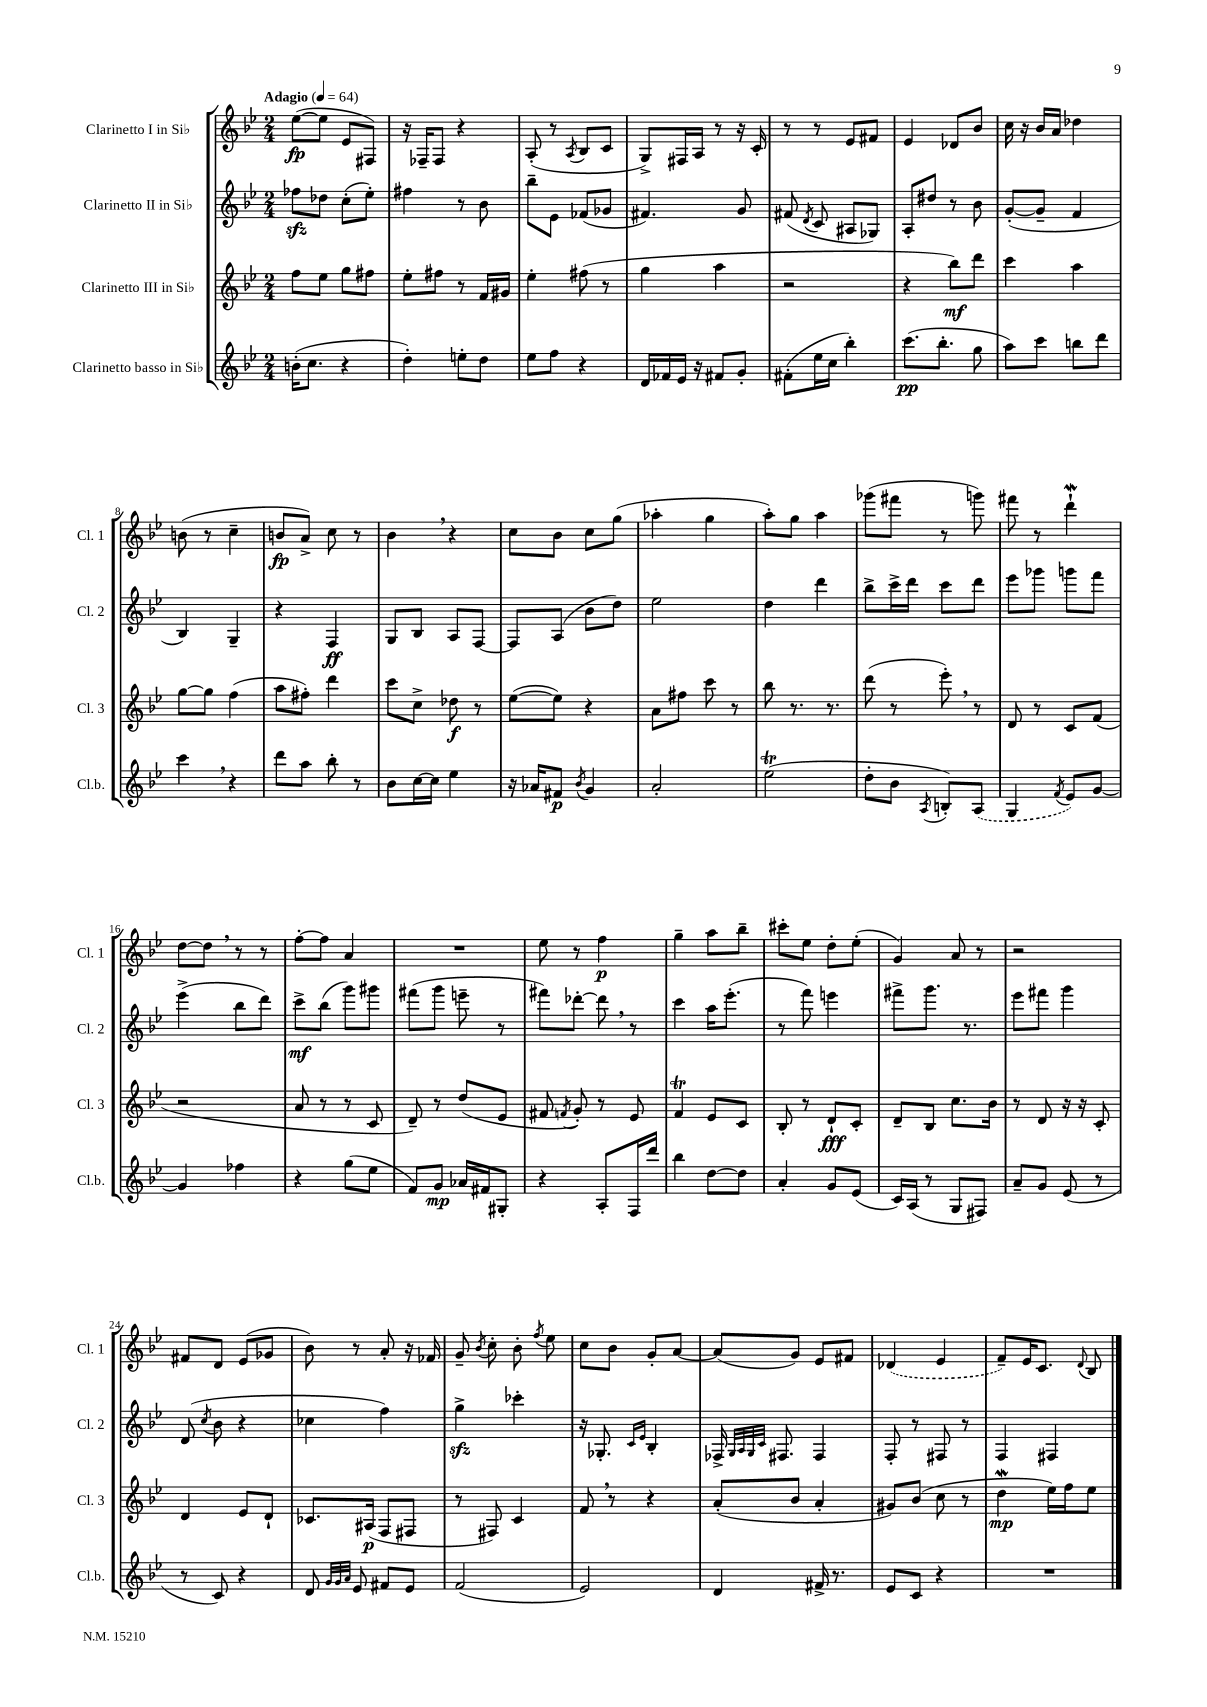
<<
\new StaffGroup <<
\new Staff = "s0" \with { instrumentName = "Clarinetto I in Sib" shortInstrumentName = "Cl. 1" } {
    \clef treble \key bes \major \numericTimeSignature \time 2/4 \tempo "Adagio" 4 = 64
    \autoBeamOff ees''8[~\fp( ees''8] ees'8[ fis8]) |
    r16 fes16[-- fes8] r4 |
    a8-.( r8 \acciaccatura { a8 } bes8[ c'8] |
    g8[->) fis16 a16] r8 r16 c'16-. |
    r8 r8 ees'8[ fis'8] |
    ees'4 des'8[ bes'8] |
    c''16 r16 bes'16[ a'16] des''4 |
    b'8( r8 c''4-- |
    b'8[\fp a'8]->) c''8 r8 |
    bes'4 \breathe r4 |
    c''8[ bes'8] c''8[ g''8]( |
    aes''4-. g''4 |
    a''8[-.) g''8] a''4 |
    ges'''8[( fis'''8] r8 g'''8) |
    fis'''8 r8 d'''4-!\mordent |
    d''8[~ d''8] \breathe r8 r8 |
    f''8[~-. f''8] a'4 |
    R2 |
    ees''8 r8 f''4\p |
    g''4-- a''8[ bes''8]-- |
    cis'''8[-. ees''8] d''8[-. ees''8]-.( |
    g'4) a'8 r8 |
    r2 |
    fis'8[ d'8] ees'8[( ges'8] |
    bes'8) r8 a'8-. r16 fes'16 |
    g'8-- \acciaccatura { bes'8 } c''8-. bes'8-. \acciaccatura { f''8 } ees''8 |
    c''8[ bes'8] g'8[-. a'8]~ |
    a'8[( g'8]) ees'8[ fis'8] |
    \once \slurDashed des'4( ees'4 |
    f'8[--) ees'16 c'8.] \appoggiatura { d'8 } bes8 \bar "|." |
}
\new Staff = "s1" \with { instrumentName = "Clarinetto II in Sib" shortInstrumentName = "Cl. 2" } {
    \clef treble \key bes \major \numericTimeSignature \time 2/4
    \autoBeamOff fes''8[\sfz des''8] c''8[-.( ees''8]-.) |
    fis''4 r8 bes'8 |
    bes''8[-- ees'8] fes'8[( ges'8] |
    fis'4.) g'8 |
    fis'8( \acciaccatura { d'8 } c'8 ais8[ ges8]) |
    a8[-. dis''8] r8 bes'8 |
    g'8[~-.( g'8]-- f'4 |
    bes4) g4-- |
    r4 f4\ff |
    g8[ bes8] a8[ f8]~ |
    f8[ a8]( bes'8[ d''8]) |
    ees''2 |
    d''4 d'''4 |
    bes''8[-> c'''16-> d'''16] c'''8[ d'''8] |
    ees'''8[ ges'''8] g'''8[ f'''8] |
    ees'''4->( bes''8[ d'''8]) |
    c'''8[->\mf bes''8]( g'''8[) gis'''8] |
    fis'''8[( g'''8] e'''8-- r8 |
    fis'''8[) des'''8]~-. des'''8 \breathe r8 |
    c'''4 a''16[ ees'''8.]-.( |
    r8 f'''8) e'''4 |
    fis'''8[-> g'''8.] r8. |
    ees'''8[ fis'''8] g'''4 |
    d'8( \acciaccatura { c''8 } bes'8 r4 |
    ces''4 f''4) |
    g''4->\sfz ces'''4-. |
    r16 ges8.-. \grace { c'16[ ees'16] } bes4-. |
    fes16-> \grace { g32[ a32 g32 c'32] } fis8. fis4 |
    f8-. r8 fis8 r8 |
    f4 fis4 \bar "|." |
}
\new Staff = "s2" \with { instrumentName = "Clarinetto III in Sib" shortInstrumentName = "Cl. 3" } {
    \clef treble \key bes \major \numericTimeSignature \time 2/4
    \autoBeamOff f''8[ ees''8] g''8[ fis''8] |
    ees''8[-. fis''8] r8 f'16[ gis'16] |
    ees''4-. fis''8( r8 |
    g''4 a''4 |
    r2 |
    r4 bes''8[\mf) d'''8] |
    c'''4 a''4 |
    g''8[~ g''8] f''4( |
    a''8[ fis''8]-.) d'''4 |
    c'''8[ c''8]-> des''8\f r8 |
    ees''8[~( ees''8]) r4 |
    a'8[ fis''8] c'''8 r8 |
    bes''8 r8. r8. |
    d'''8( r8 ees'''8-.) \breathe r8 |
    d'8 r8 c'8[ f'8]( |
    r2 |
    a'8 r8 r8 c'8 |
    d'8--) r8 d''8[( ees'8] |
    fis'8 \acciaccatura { f'8 } g'8-.) r8 ees'8 |
    f'4\trill ees'8[ c'8] |
    bes8-. r8 d'8[-!\fff c'8]-. |
    d'8[-- bes8] c''8.[ bes'16] |
    r8 d'8 r16 r16 c'8-. |
    d'4 ees'8[ d'8]-! |
    ces'8.[ ais16]\p( f8[ fis8] |
    r8 fis8) c'4 |
    f'8 \breathe r8 r4 |
    a'8[-.( bes'8] a'4-. |
    gis'8[) bes'8]( c''8 r8 |
    d''4\mordent\mp ees''16[) f''16 ees''8] \bar "|." |
}
\new Staff = "s3" \with { instrumentName = "Clarinetto basso in Sib" shortInstrumentName = "Cl.b." } {
    \clef treble \key bes \major \numericTimeSignature \time 2/4
    \autoBeamOff b'16[-.( c''8.] r4 |
    d''4-.) e''8[-. d''8] |
    ees''8[ f''8] r4 |
    d'16[ fes'16 ees'16] r16 fis'8[ g'8]-. |
    fis'8[-.( ees''16 c''16] bes''4-.) |
    c'''8.[\pp( bes''8.]-. g''8 |
    a''8[) c'''8] b''8[ d'''8] |
    c'''4 \breathe r4 |
    d'''8[ a''8] bes''8-. r8 |
    bes'8[ c''16~ c''16] ees''4 |
    r16 aes'16[ fis'8]\p \acciaccatura { bes'8 } g'4 |
    a'2-. |
    ees''2\trill( |
    d''8[-. bes'8] \acciaccatura { a8 } b8[-.) \once \slurDashed a8]( |
    g4 \acciaccatura { f'8 } ees'8[) g'8]~ |
    g'4 fes''4 |
    r4 g''8[( ees''8] |
    f'8[) g'8]\mp aes'16[ fis'16 gis8]-. |
    r4 a8[-. f16 d'''16] |
    bes''4 d''8[~ d''8] |
    a'4-. g'8[ ees'8]( |
    c'16[) a16]( r8 g8[ fis8]) |
    a'8[-- g'8] ees'8( r8 |
    r8 c'8) r4 |
    d'8 \grace { g'32[ g'32 a'32] } ees'8 fis'8[ ees'8] |
    f'2( |
    ees'2) |
    d'4 fis'16-> r8. |
    ees'8[ c'8] r4 |
    R2 \bar "|." |
}
>>
>>
